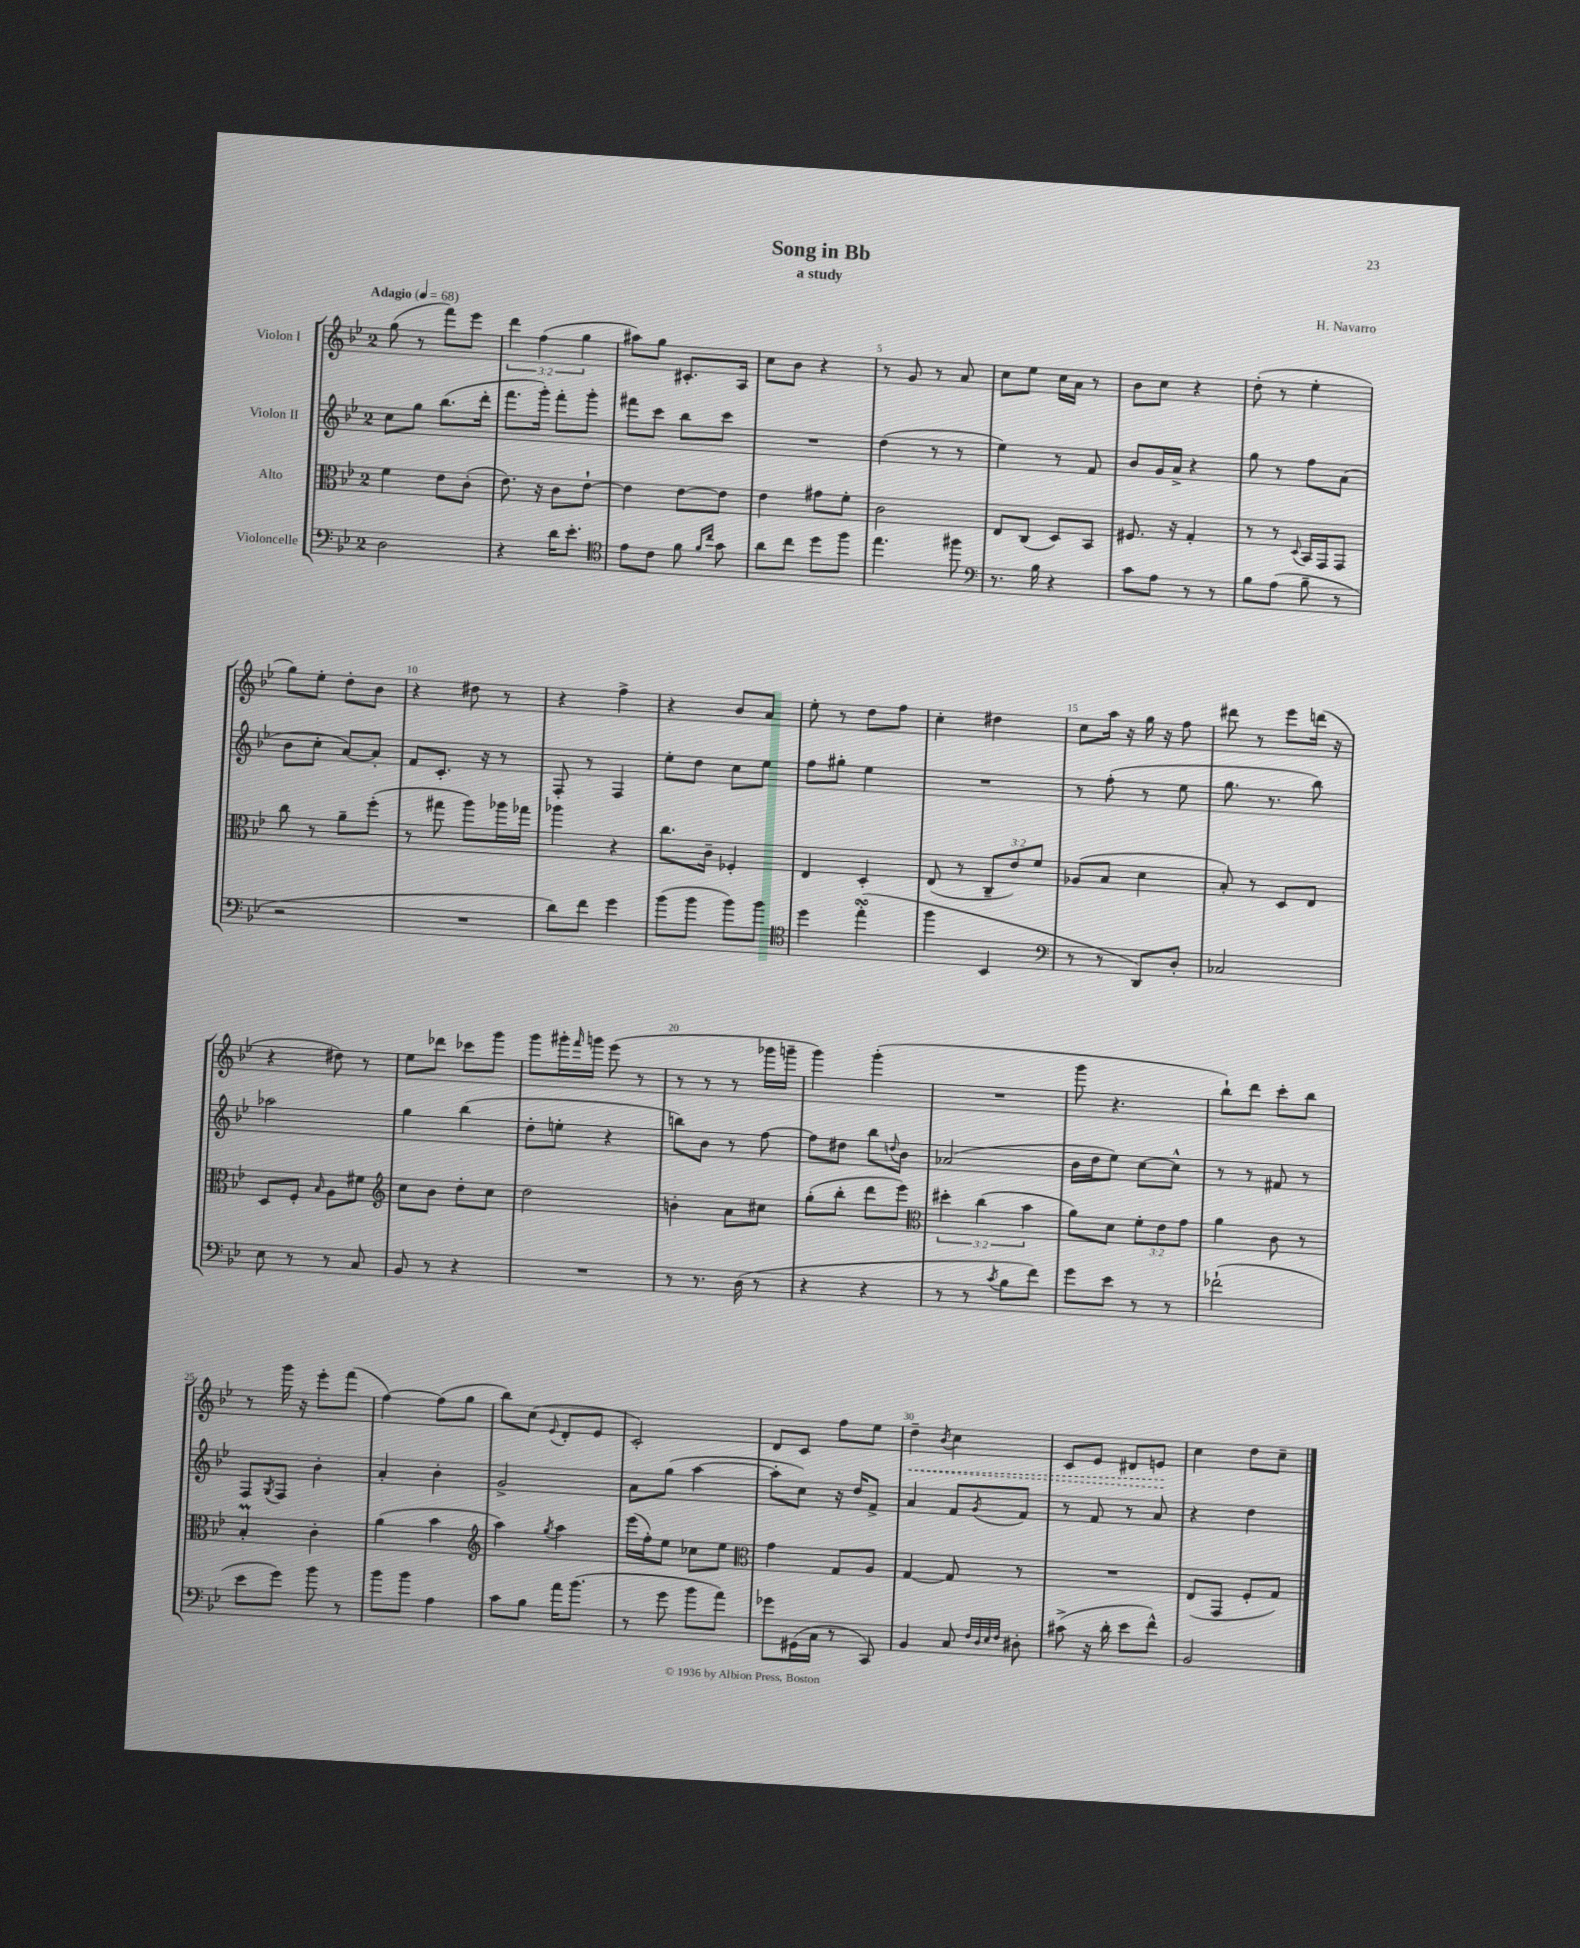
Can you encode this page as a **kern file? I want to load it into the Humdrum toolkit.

**kern	**kern	**kern	**kern
*staff4	*staff3	*staff2	*staff1
*clefF4	*clefC3	*clefG2	*clefG2
*k[b-e-]	*k[b-e-]	*k[b-e-]	*k[b-e-]
*M2/4	*M2/4	*M2/4	*M2/4
*MM68	*MM68	*MM68	*MM68
2D\	4f\	8cc\L	(8gg\
.	.	8gg\J	8r
.	8e-\L	(8.bb-\L	8fff\L)
.	(8c'\J	.	8eee-\J
.	.	16ddd'\Jk	.
=	=	=	=
4r	8.e-\)	8.fff\L	6ddd\
.	.	.	(6ff\
.	16r	16ggg'\Jk)	.
16d\LK	8c\L	8fff'\L	.
8.e-'\J	.	.	.
.	.	.	6gg\
.	[8e-`\J	8ggg'\J	.
=	=	=	=
*clefC4	*	*	*
8e-\L	4e-\]	8fff#\L	8aa#\L)
8c\J	.	8ccc\J	8gg\J
8f\	[8e-\L	8bb-\L	8.c#'/L
16qqf/LL	.	.	.
16qqcc/JJ	.	.	.
8g\	8e-\]J	8ccc\J	.
.	.	.	16A/Jk
=	=	=	=
8a\L	4e-\	2r	8cc\L
8cc\J	.	.	8b-\J
8dd\L	8g#\L	.	4r
8ff\J	8f'\J	.	.
=	=	=	=
4.ee-\	2c\	(4dd\	8r
.	.	.	8g/
.	.	8r	8r
8ff#\	.	8r	8a/
=	=	=	=
*clefF4	*	*	*
8.r	8E-/L	4ee-\)	8cc\L
.	(8C/J	.	8ee-\J
16B-\	.	.	.
4r	8D/L)	8r	16cc\LL
.	.	.	16a\JJ
.	8BB-/J	8f/	8r
=	=	=	=
8c\L	8.F#/	8b-/L	8b-\L
8A\J	.	16g/L	8cc\J
.	16r	16a^/JJ	.
8r	4G'/	4r	4r
8r	.	.	.
=	=	=	=
8B-\L	8r	8gg\	(8dd'\
(8A\J	8r	8r	8r
.	8qqD/	.	.
8B-~\	16BB-/LL	8ff\L	4ee-'\
.	16GG/J	.	.
8r	8GG/J	(8a\J	.
=	=	=	=
2r	8cc\	8b-\L	8gg\L)
.	8r	8cc'\J	8ee-'\J
.	8a~\L	[8a/L)	8dd'\L
.	(8ff'\J	8a'/]J	8b-\J
=	=	=	=
2r	8r	8f/L	4r
.	8gg#\	8.c'/J	.
.	8aa\L)	.	8dd#\
.	.	16r	.
.	16aa-\L	8r	8r
.	16gg-\JJ	.	.
=	=	=	=
8d\L)	4aa-\	8F'/	4r
8f\J	.	8r	.
4g\	4r	4F/	4ff^\
=	=	=	=
(8b-\L	8.cc\L	8ee-'\L	4r
8b-\J	.	8dd\J	.
.	16c~\Jk	.	.
8b-\L)	4F-'/	8cc\L	8b-/L
8b-\J	.	8ee-\J	8a/J
=	=	=	=
*clefC4	*	*	*
4dd\	4E-/	8ff\L	8ee-'\
.	.	8gg#'\J	8r
(4ee-'\	4D'/	4ee-\	8dd\L
.	.	.	8ff\J
=	=	=	=
4ff\	(8E-/	2r	4cc'\
.	8r	.	.
4BB-/	12C~/L	.	4dd#\
.	12e-/)	.	.
.	12f/J	.	.
=	=	=	=
*clefF4	*	*	*
8r	(8A-/L	8r	8cc\L
8r	8B-/J	(8ff'\	16aa\Jk
.	.	.	16r
8DD/L)	4d\	8r	16gg\
.	.	.	16r
8D'/J	.	8ee-\	8ff\
=	=	=	=
2C-/	8B-'/)	8.gg\	8ddd#\
.	8r	.	8r
.	.	8.r	.
.	8D/L	.	8eee-\L
.	8E-/J	8bb-\)	(16ddd\Jk
.	.	.	16r
=	=	=	=
8E-\	8D/L	2aa-\	4r
8r	8F'/J	.	.
.	16qqB-/	.	.
8r	8A\L	.	8dd#\)
8C/	8f#\J	.	8r
=	=	=	=
*	*clefG2	*	*
8BB-/	8cc\L	4gg\	8ee-\L
8r	8b-\J	.	8ddd-\J
4r	8dd'\L	(4bb-\	8ccc-\L
.	8cc\J	.	8ggg\J
=	=	=	=
2r	2dd\	8dd'\L	8ggg\L
.	.	8ee'\J	16ggg#'\L
.	.	.	16qqfff/
.	.	.	16ggg\JJ
.	.	4r	(8eee-\
.	.	.	8r
=	=	=	=
8r	4b'\	8bb\L)	8r
8.r	.	8b-\J	8r
.	8a\L	8r	8r
(16D\	.	.	.
8r	8cc#\J	[8ff\	16ggg-\LL
.	.	.	16ggg~\JJ
=	=	=	=
4r	(8gg'\L	8ff\]L	4ggg\)
.	8bb-'\J	8dd#\J	.
4r	8ddd\L	8bb-\L	(4ggg'\
.	.	8qqdd/	.
.	8eee-\J)	8b-\J	.
=	=	=	=
*	*clefC3	*	*
8r	6dd#'\	(2a-/	2r
8r	.	.	.
.	(6cc\	.	.
8qc/	.	.	.
8B-\L	.	.	.
.	6b-\	.	.
8f\J)	.	.	.
=	=	=	=
8g\L	8a\L)	16b-\LL	8ggg\
.	.	16dd\J	.
8e-\J	8d\J	8ee-\J)	4.r
8r	12f'\L	[8cc\L	.
.	12e-\	.	.
8r	.	8cc^^\]J	.
.	12g\J	.	.
=	=	=	=
(2f-`\	4a\	8r	8bb-`\L)
.	.	8r	8ddd\J
.	8c\	8f#/	8ccc'\L
.	8r	8r	8bb-\J
=	=	=	=
8e-\L	4B-'/	8F/L	8r
.	.	8qG/	.
8g\J)	.	8F/J	16ggg\
.	.	.	16r
8b-\	4c'\	4b-'\	8eee-'\L
8r	.	.	(8fff\J
=	=	=	=
8b-\L	(4a\	4a'/	[4ff\)
8b-\J	.	.	.
4A\	4b-\	4b-'\	(8ff\]L
.	.	.	8gg\J
=	=	=	=
*	*clefG2	*	*
8c\L	4aa\)	2g^/	8bb-\L)
8B-\J	.	.	(8cc\J
.	8qgg/	.	8qqe-/
16a\LK	4aa\	.	8d'/L
(8.b-\J	.	.	.
.	.	.	8e-/J
=	=	=	=
8r	(16eee-\LL	8a\L	2c'/)
.	16ff'\J)	.	.
8g\	8ee-\J	(8gg\J	.
8b-\L	8cc-\L	[4aa\	.
8a\J)	8ee-\J	.	.
=	=	=	=
*	*clefC3	*	*
8g-\L	4g\	8aa'\]L	8d/L
(16GG#\L	.	8cc\J)	8c/J
16C\JJ	.	.	.
8r	8G/L	16r	8ff\L
.	.	16dd/LK	.
8CC/)	8A/J	8f^/J	8ee-\J
=	=	=	=
4BB-/	[4G/	4a/	4dd~\
.	.	.	8qb-/
8C/	8G/]	8f/L	4cc\
32qqF/LLL	.	.	.
32qqD/	.	.	.
32qqE-/	.	.	.
32qqF/JJJ	.	8qg/	.
8D#'\	8r	8f/J	.
=	=	=	=
(8c#^\	2r	8r	8c/L
16r	.	8f/	8e-/J
16d'\	.	.	.
8e-\L	.	8r	8d#/L
8f^^\J)	.	8a/	8e/J
=	=	=	=
2BB-/	(8E-/L	4r	4cc\
.	8GG/J	.	.
.	8F'/L	4dd\	8dd\L
.	8G/J)	.	8cc~\J
==	==	==	==
*-	*-	*-	*-
